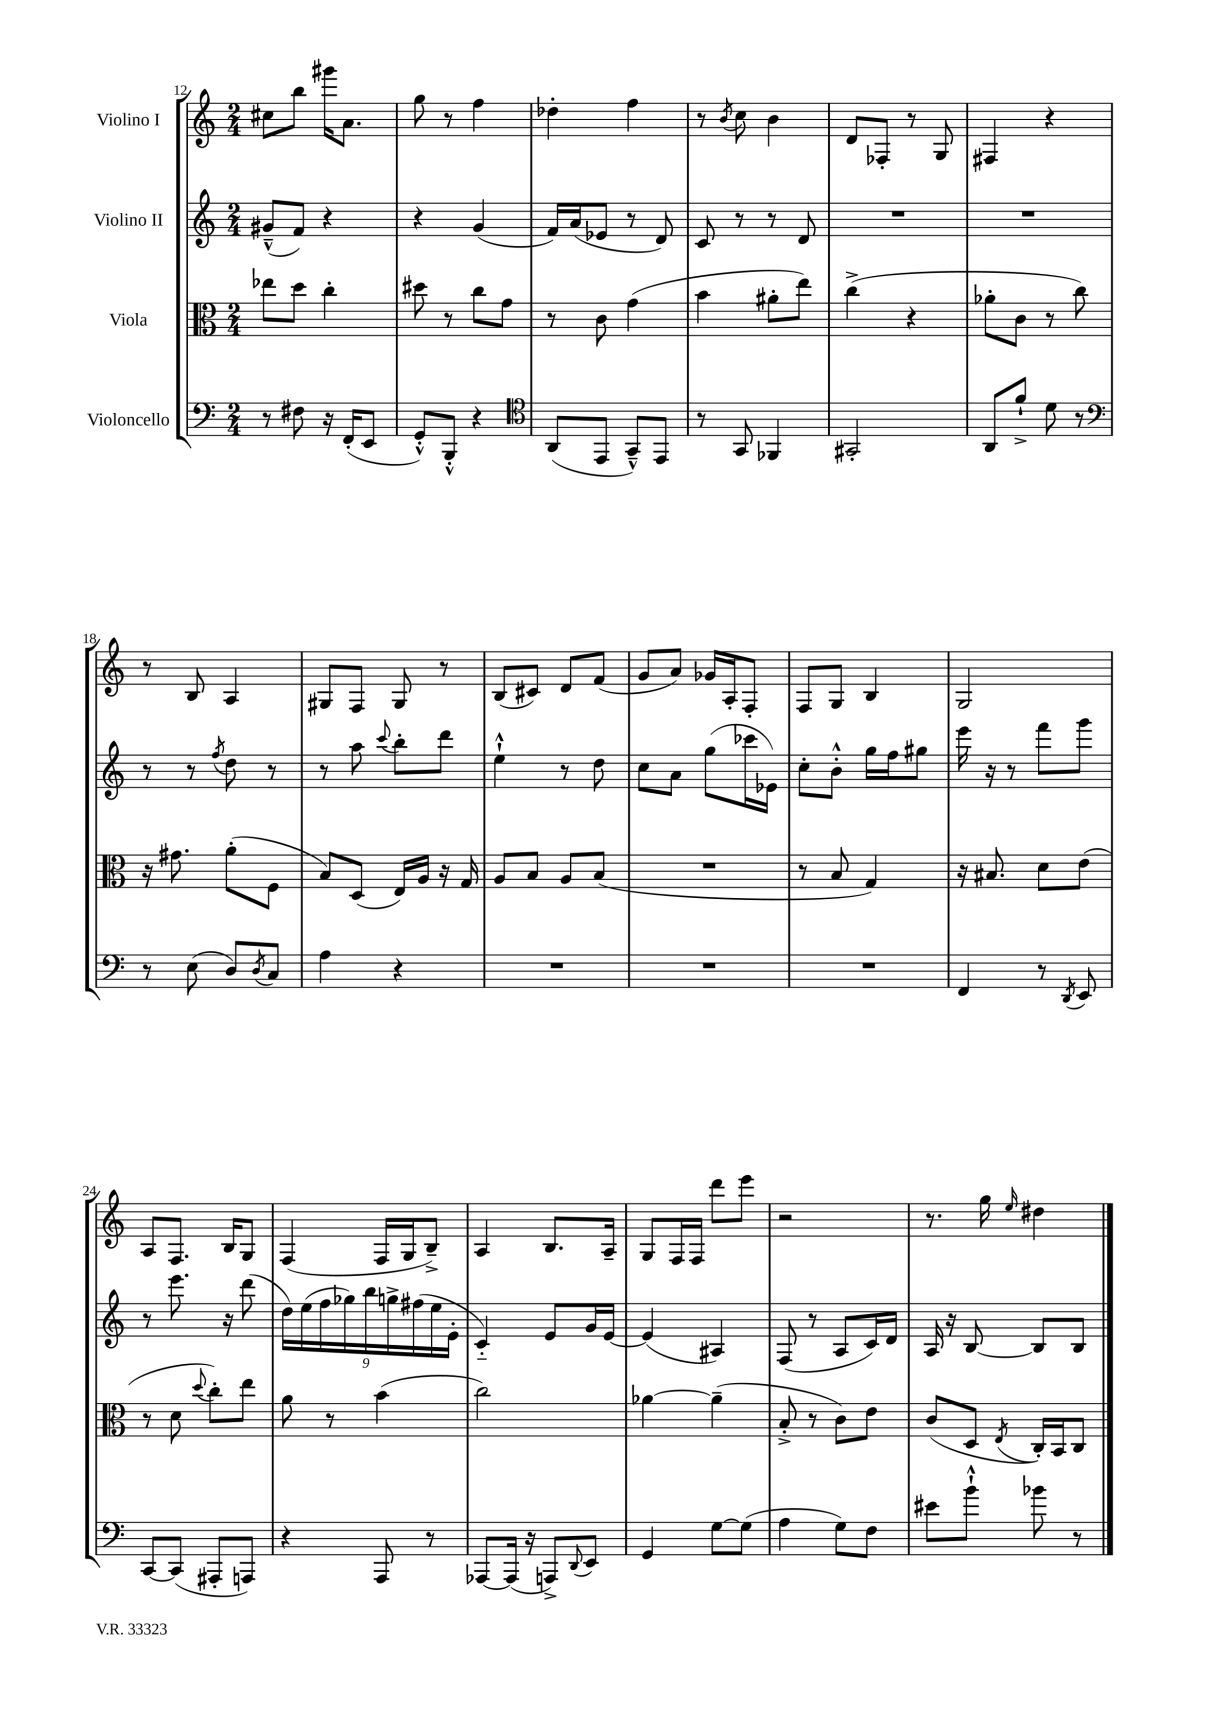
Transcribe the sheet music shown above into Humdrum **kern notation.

**kern	**kern	**kern	**kern
*staff4	*staff3	*staff2	*staff1
*clefF4	*clefC3	*clefG2	*clefG2
*k[]	*k[]	*k[]	*k[]
*M2/4	*M2/4	*M2/4	*M2/4
8r	8ee-\L	(8g#~^^/L	8cc#\L
8F#\	8dd\J	8f/J)	8bb\J
16r	4cc'\	4r	16ggg#\LK
(16FF'/LK	.	.	8.a\J
8EE/J	.	.	.
=	=	=	=
8GG'^^/L)	8dd#\	4r	8gg\
8BBB'^^/J	8r	.	8r
4r	8cc\L	(4g/	4ff\
.	8g\J	.	.
=	=	=	=
*clefC4	*	*	*
(8AA/L	8r	16f/LL)	4dd-'\
.	.	(16a/J	.
8EE/J	8c\	8e-/J	.
8GG~^^/L)	(4g\	8r	4ff\
8EE/J	.	8d/)	.
=	=	=	=
8r	4b\	8c/	8r
.	.	.	8qb/
8GG/	.	8r	8cc\
4FF-/	8a#'\L	8r	4b\
.	8ee\J)	8d/	.
=	=	=	=
2GG#'/	(4cc^\	2r	8d/L
.	.	.	8F-'/J
.	4r	.	8r
.	.	.	8G/
=	=	=	=
8AA/L	8a-'\L	2r	4F#/
8f`^/J	8c\J	.	.
8d\	8r	.	4r
8r	8cc\)	.	.
=	=	=	=
*clefF4	*	*	*
8r	16r	8r	8r
.	8.g#\	.	.
(8E\	.	8r	8B/
.	.	8qff/	.
8D/L)	(8a'\L	8dd\	4A/
8qD/	.	.	.
8C/J	8F\J	8r	.
=	=	=	=
4A\	8B/L)	8r	8G#/L
.	(8D/J	8aa\	8F/J
.	.	8qqccc/	.
4r	16E/LL)	8bb'\L	8G#/
.	16A/JJ	.	.
.	16r	8ddd\J	8r
.	16G/	.	.
=	=	=	=
2r	8A/L	4ee`^^\	(8B/L
.	8B/J	.	8c#/J)
.	8A/L	8r	8d/L
.	(8B/J	8dd\	(8f/J
=	=	=	=
2r	2r	8cc\L	8g/L
.	.	8a\J	8a/J)
.	.	(8gg\L	16g-/LL
.	.	.	16A'/J
.	.	16ccc-\L	8F'/J
.	.	16e-\JJ)	.
=	=	=	=
2r	8r	8cc'\L	8F/L
.	8B/	8b'^^\J	8G/J
.	4G/)	16gg\LL	4B/
.	.	16ff\J	.
.	.	8gg#\J	.
=	=	=	=
4FF/	16r	16eee\	2G/
.	8.B#/	16r	.
.	.	8r	.
8r	8d\L	8fff\L	.
8qDD/	.	.	.
8EE/	(8e\J	8ggg\J	.
=	=	=	=
[8CC/L	8r	8r	8A/L
(8CC/]J	8d\	8.eee\	8.F/J
.	8qqdd/	.	.
8AAA#'/L	8cc'\L)	.	.
.	.	16r	16B/LK
8AAA/J)	8ee\J	(8ddd\	8G/J
=	=	=	=
4r	8a\	18dd\LL)	(4F/
.	.	(18ee\	.
.	.	18ff\	.
.	8r	.	.
.	.	18gg-\)	.
.	.	18bb\	.
8AAA/	(4b\	.	16F/LL
.	.	18gg^\	.
.	.	.	16G/J
.	.	(18ff#\	.
8r	.	.	8B~^/J)
.	.	18ee\	.
.	.	18e'\JJ	.
=	=	=	=
[8AAA-/L	2cc\)	4c'~/)	4A/
(16AAA-/]Jk	.	.	.
16r	.	.	.
8AAA^/L)	.	8e/L	8.B/L
8qqDD/	.	.	.
8EE/J	.	16g/L	.
.	.	[16e/JJ	16A~/Jk
=	=	=	=
4GG/	[4a-\	(4e/]	8G/L
.	.	.	16F/L
.	.	.	16F/JJ
[8G\L	(4a-~\]	4A#/)	8ddd\L
(8G\]J	.	.	8eee\J
=	=	=	=
4A\	8B'^/	(8F/	2r
.	8r	8r	.
8G\L)	8c\L)	8A/L	.
8F\J	8e\J	16c/L)	.
.	.	16d/JJ	.
=	=	=	=
8e#\L	(8c/L	16A/	8.r
.	.	16r	.
8b`^^\J	8D/J	[8B/	.
.	.	.	16gg\
.	8qE/	.	16qqee/
8b-\	16C'/LL)	8B/]L	4dd#\
.	16BB/J	.	.
8r	8C/J	8B/J	.
==	==	==	==
*-	*-	*-	*-
